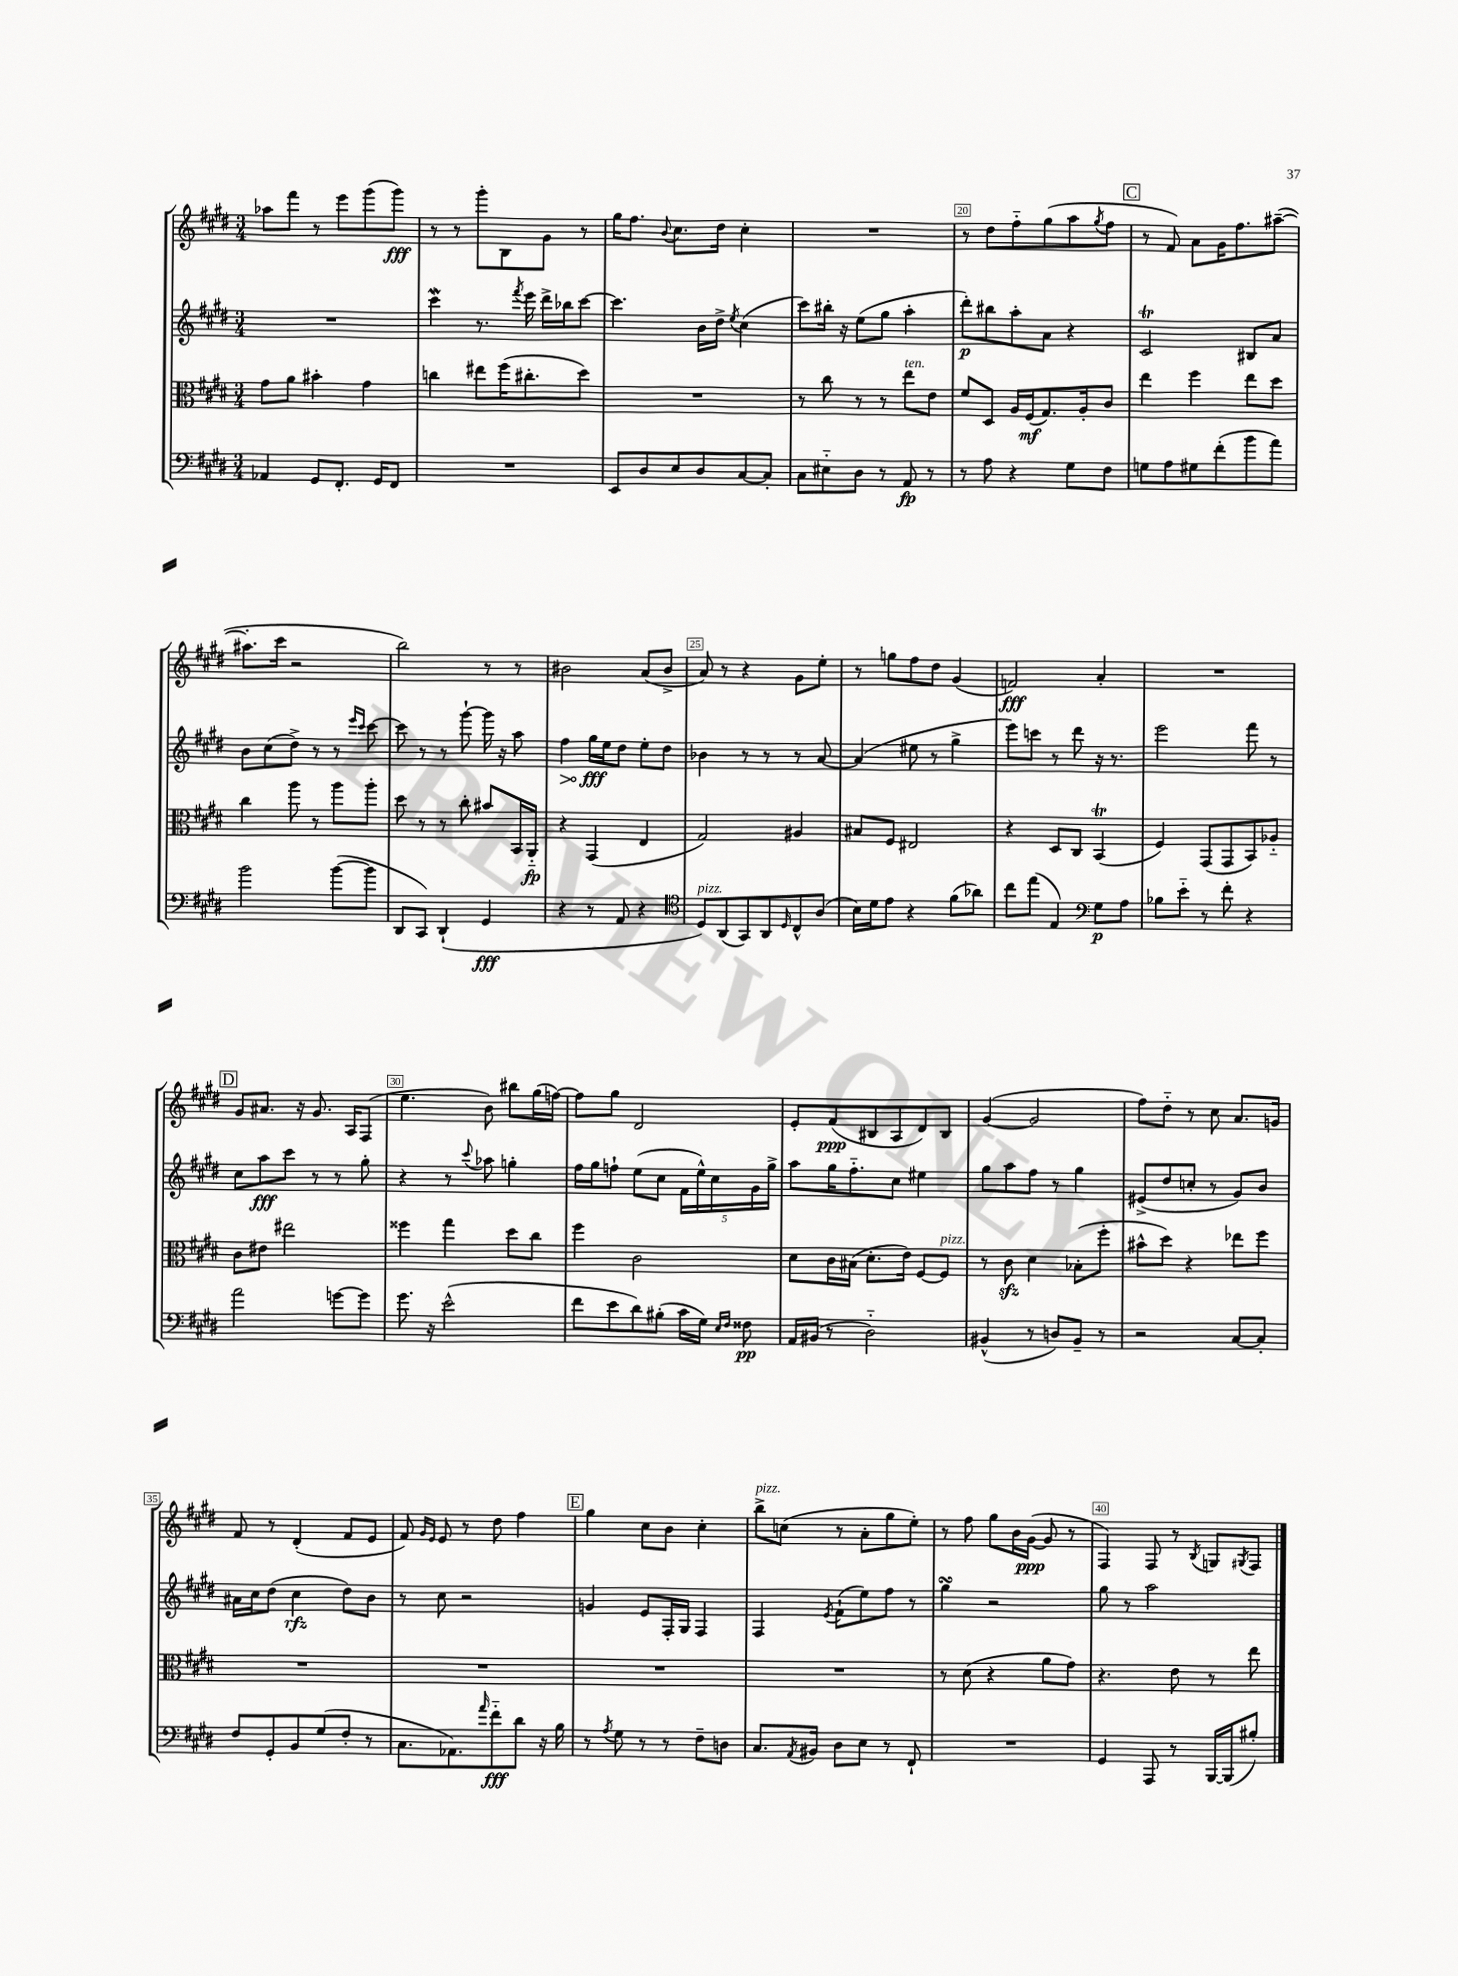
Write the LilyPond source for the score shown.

<<
\new StaffGroup <<
\new Staff = "s0" {
    \clef treble \key e \major \numericTimeSignature \time 3/4
    aes''8 fis'''8 r8 e'''8 gis'''8( gis'''8\fff) |
    r8 r8 gis'''8-. b8 gis'8 r8 |
    gis''16 fis''8. \appoggiatura { b'8 } cis''8. dis''16 cis''4-. |
    R2. |
    r8 dis''8 fis''8-_ gis''8( a''8 \acciaccatura { gis''8 } fis''8 |
    \mark \markup { \box "C" } r8 fis'8) a'8 gis'16 fis''8. ais''8~--( |
    ais''8.-. cis'''16 r2 |
    b''2) r8 r8 |
    bis'2 a'8( bis'8-> |
    a'8) r8 r4 gis'8 e''8-. |
    r8 g''8 fis''8 dis''8 gis'4( |
    f'2\fff) a'4-. |
    R2. |
    \mark \markup { \box "D" } gis'8 ais'8. r16 gis'8. a16 fis8( |
    e''4. b'8) bis''8 gis''16( f''16~) |
    f''8 gis''8 dis'2 |
    e'8-. fis'8\ppp( bis8 a8 dis'8) bis8 |
    gis'4~( gis'2 |
    fis''8) dis''8-_ r8 cis''8 a'8. g'16 |
    fis'8 r8 dis'4-.( fis'8 e'8 |
    fis'8) \grace { gis'16 e'16 } e'8 r8 dis''8 fis''4 |
    \mark \markup { \box "E" } gis''4 cis''8 b'8 cis''4-. |
    b''8->^\markup { \italic "pizz." } c''8( r8 a'8-. gis''8 e''8-.) |
    r8 fis''8 gis''8 b'16 gis'16~\ppp( gis'8 r8 |
    fis4) fis8 r8 \acciaccatura { b8 } g8 \acciaccatura { gis8 } fis8 \bar "|." |
}
\new Staff = "s1" {
    \clef treble \key e \major \numericTimeSignature \time 3/4
    R2. |
    cis'''4\mordent r8. \acciaccatura { fis'''8 } e'''16 dis'''16-> bes''16 cis'''8~ |
    cis'''4. b'16 dis''16-> \acciaccatura { e''8 } cis''4( |
    cis'''8) bis''16-. r16 e''8( gis''8 a''4-. |
    dis'''8-.\p) bis''8 a''8-. a'8 r4 |
    \mark \markup { \box "C" } cis'2\trill bis8 a'8 |
    b'8 cis''8( dis''8->) r8 r8 \grace { e'''16 cis'''16 } cis'''8~ |
    cis'''8 r8 r8 gis'''8~-! gis'''16 r16 a''8 |
    \once \override Hairpin.circled-tip = ##t fis''4\> gis''16\fff\! e''16 dis''8 e''8-. dis''8 |
    bes'4 r8 r8 r8 a'8~ |
    a'4( eis''8 r8 gis''4-> |
    e'''8) c'''8 r8 dis'''8 r16 r8. |
    e'''2 fis'''8 r8 |
    \mark \markup { \box "D" } cis''8 a''8\fff cis'''8 r8 r8 gis''8-. |
    r4 r8 \appoggiatura { cis'''8 } aes''8 g''4-. |
    fis''16 gis''16 f''8-! e''8( cis''8 \tuplet 5/4 { fis'16 e''16-^) cis''16 gis'16 gis''16-> } |
    a''8 gis''16 fis''8.-_ cis''8 eis''4 |
    gis''8 a''8 fis''8 r8 gis''4 |
    eis'8->( dis''8 c''8-. r8 gis'8) b'8 |
    ais'16 cis''16 dis''8( cis''4\rfz dis''8) b'8 |
    r8 cis''8 r2 |
    \mark \markup { \box "E" } g'4 e'8 fis16-. gis16 fis4 |
    fis4 \acciaccatura { e'8 } fis'8-!( e''8) fis''8 r8 |
    gis''4\turn r2 |
    gis''8 r8 a''2 \bar "|." |
}
\new Staff = "s2" {
    \clef alto \key e \major \numericTimeSignature \time 3/4
    gis'8 a'8 bis'4-. gis'4 |
    c''4 eis''8 fis''16( cis''8.-. dis''8) |
    R2. |
    r8 cis''8 r8 r8 e''8^\markup { \italic "ten." } e'8 |
    fis'8 dis8 a16 fis16\mf( gis8.) a16-. cis'8 |
    \mark \markup { \box "C" } e''4 fis''4 e''8 dis''8 |
    cis''4 a''8 r8 a''8 a''8-. |
    dis''8 r8 r8 cis''8-. bis'8 b,16 a,16-_\fp |
    r4 gis,4( e4 |
    gis2) ais4 |
    bis8 fis8 eis2 |
    r4 dis8 cis8 b,4\trill( |
    fis4) gis,8( gis,8 b,8) aes8-_ |
    \mark \markup { \box "D" } cis'8 eis'8 eis''2 |
    fisis''4 gis''4 dis''8 cis''8 |
    fis''4 cis'2 |
    dis'8 cis'16 bis16( dis'8.-. e'16) fis8~ fis8^\markup { \italic "pizz." } |
    r8 cis'8\sfz dis'4 bes8-.( fis''8-. |
    bis'8-^ dis''8) r4 ees''8 fis''8 |
    R2. |
    R2. |
    \mark \markup { \box "E" } R2. |
    R2. |
    r8 dis'8( r4 a'8 gis'8) |
    r4. e'8 r8 e''8 \bar "|." |
}
\new Staff = "s3" {
    \clef bass \key e \major \numericTimeSignature \time 3/4
    aes,4 gis,8 fis,8.-. gis,16 fis,8 |
    R2. |
    e,8 dis8 e8 dis8 cis8~ cis8-. |
    cis8 eis8-_ dis8 r8 a,8\fp r8 |
    r8 a8 r4 gis8 fis8 |
    \mark \markup { \box "C" } g8 a8 gis8 fis'8-.( b'8 a'8) |
    b'2 b'8~( b'8 |
    dis,8 cis,8) dis,4-!( gis,4\fff |
    r4 r8 a,8 r4 |
    \clef tenor dis8^\markup { \italic "pizz." }) a,8( gis,8) a,8 \grace { dis16 } cis8-^ a8( |
    b16) dis'16 e'8 r4 fis'8( aes'8) |
    cis''8 e''8( e4) \clef bass gis8\p a8 |
    bes8 e'8-_ r8 fis'8-. r4 |
    \mark \markup { \box "D" } a'2 g'8~ g'8 |
    gis'8. r16 e'2-^( |
    fis'8 e'8 dis'8) bis8-.( cis'16 gis16) \grace { e16 fis16 } fisis8\pp |
    a,16 bis,16( r8 dis2-_) |
    bis,4-^( r8 d8) bis,8-- r8 |
    r2 cis8~ cis8-. |
    fis8 gis,8-. b,8 gis8( fis8-. r8 |
    cis8. aes,8.) \grace { a'16 } fis'8-_\fff dis'8 r16 b16 |
    \mark \markup { \box "E" } r8 \acciaccatura { a8 } gis8 r8 r8 fis8-- d8 |
    cis8. \acciaccatura { a,8 } bis,16 dis8 e8 r8 fis,8-! |
    R2. |
    gis,4 a,,8 r8 b,,16~ b,,16( bis8-.) \bar "|." |
}
>>
>>
\layout { \context { \Score currentBarNumber = #16 \override BarNumber.break-visibility = ##(#f #t #t) barNumberVisibility = #(every-nth-bar-number-visible 5) \override BarNumber.stencil = #(make-stencil-boxer 0.1 0.3 ly:text-interface::print) } }
